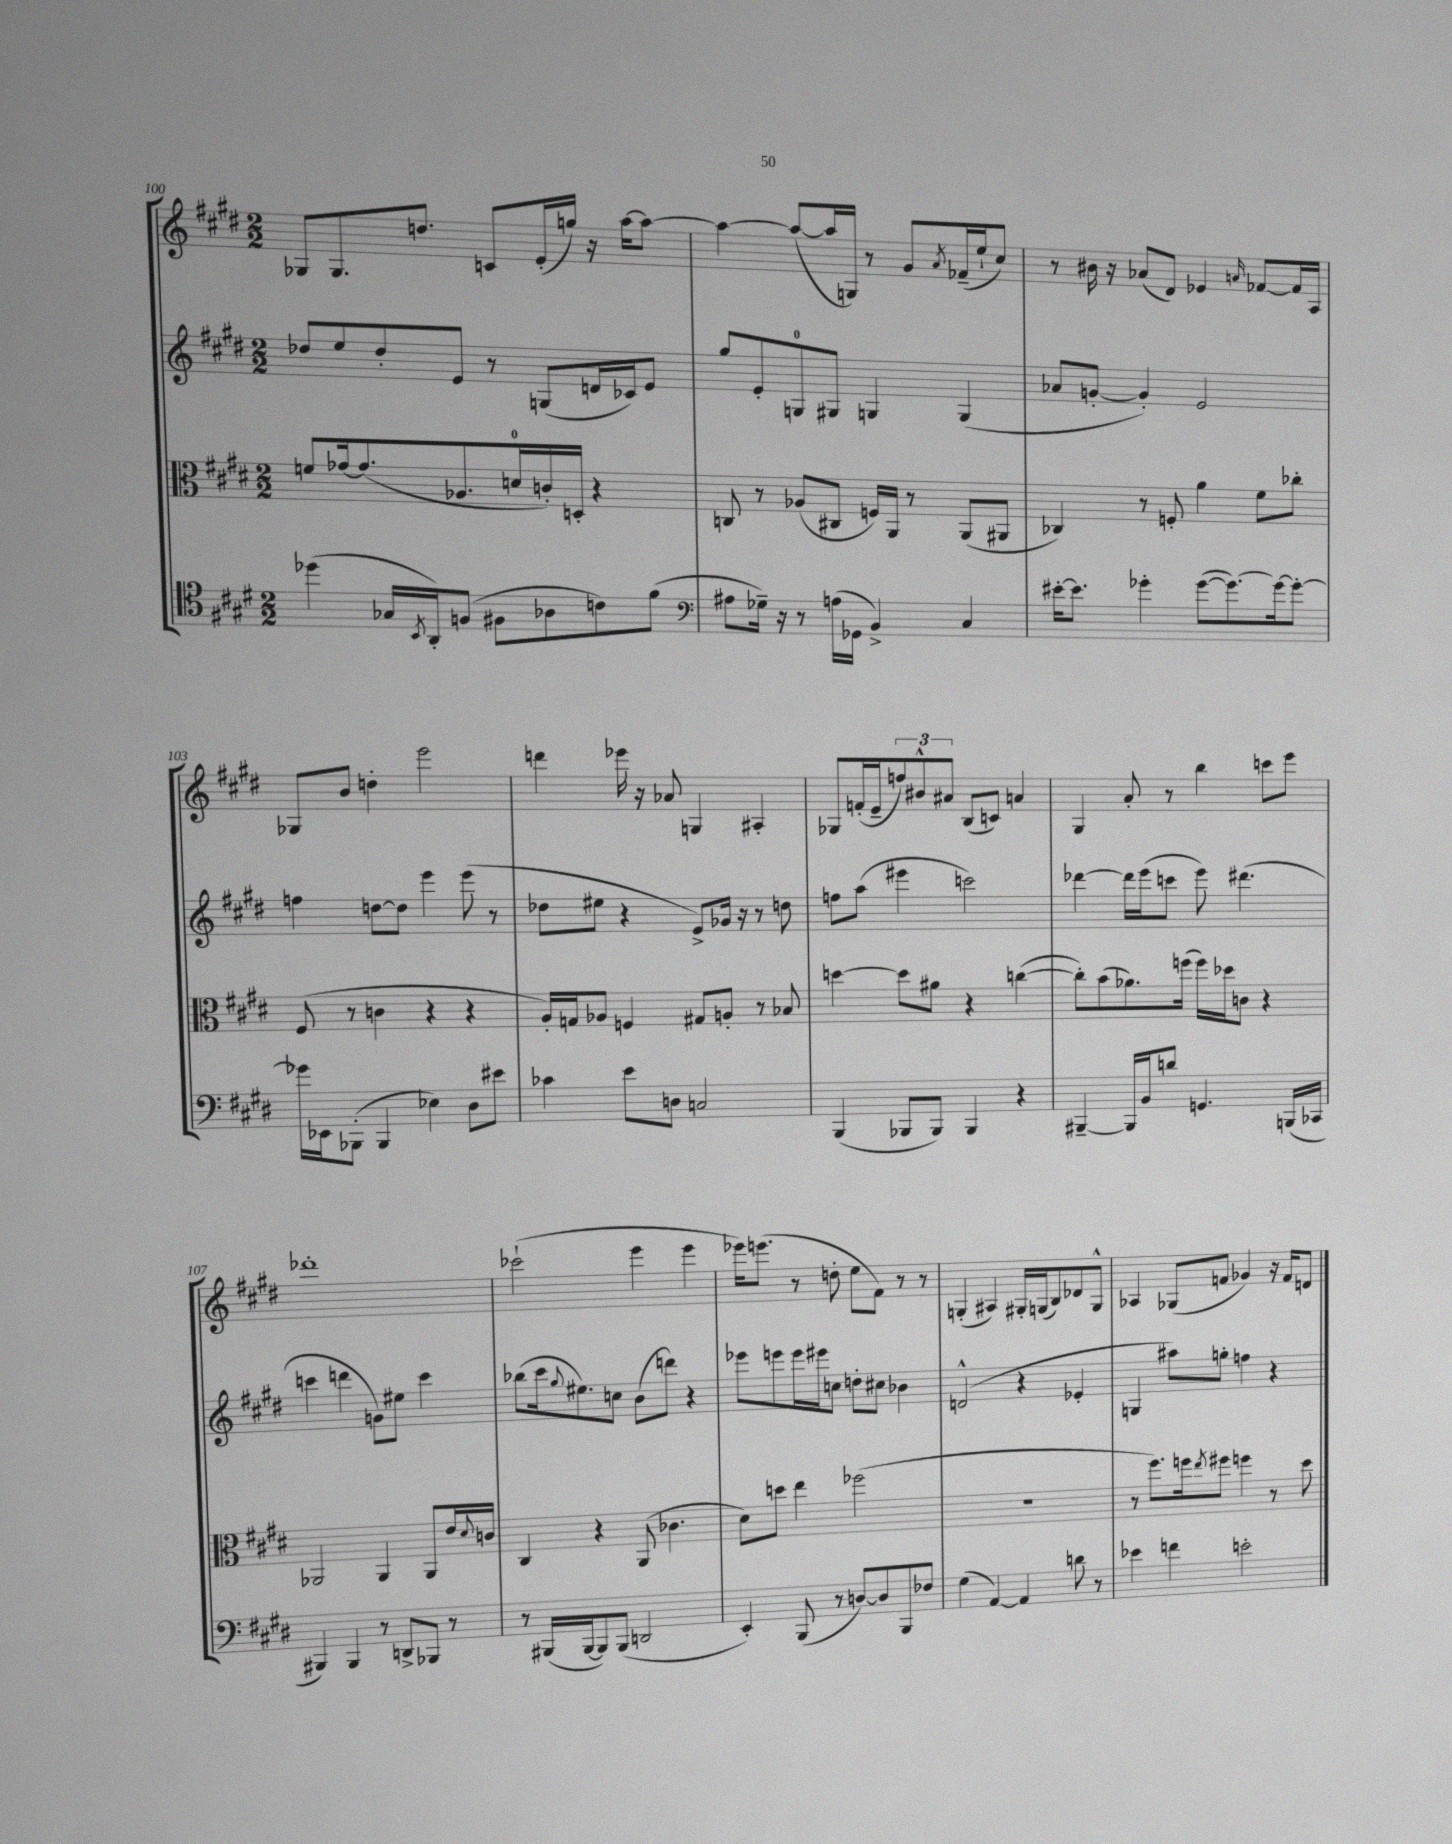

**kern	**kern	**kern	**kern
*staff4	*staff3	*staff2	*staff1
*clefC4	*clefC3	*clefG2	*clefG2
*k[f#c#g#d#]	*k[f#c#g#d#]	*k[f#c#g#d#]	*k[f#c#g#d#]
*M2/2	*M2/2	*M2/2	*M2/2
(4dd-\	8f/L	8dd-/L	8G-/L
.	[16g-/k	8ee/	8.G-/
.	(8.g-/]	.	.
16G-/LL	.	8dd-'/	.
8qBB/	.	.	.
16AA'/J)	.	.	8.dd/J
(8F/J	8.A-/	8e/J	.
8F#\L	.	8r	8c/L
.	16d/L	.	.
8A-\	16c'/)	(8G/L	(16e'/L
.	16D'/JJ	.	16gg/JJ)
8c\)	4r	16d/L	16r
.	.	16c-/J)	[16aa\LK
(8f#\J	.	8e/J	8aa\_J
=	=	=	=
*clefF4	*	*	*
8A#\L	8C/	8gg#/L	4aa\_
16G-~\Jk)	8r	8e'/	.
16r	.	.	.
8r	(8A-/L	8G/	(8aa/_L
(16A\LL	8C#/J	8G#/J	16aa/]L
16GG-\JJ	.	.	16G/JJ)
4BB^/)	16F/LL)	4G/	8r
.	16AA/JJ	.	.
.	8r	.	8g#/L
.	.	.	8qa/
4C#/	(8AA/L	(4G/	(16f-~/L
.	.	.	16ee`/J
.	8AA#/J	.	8cc#/J)
=	=	=	=
[16e#'\LK	4C-/)	8a-/L	8r
8.e#\]J	.	.	.
.	.	[8g'/J	16b#\
.	.	.	16r
4g-'\	8r	4g'/])	(8a-/L
.	8F'/	.	8d#/J)
([8g-\L	4a\	2e/	4e-/
8.g-\_)	.	.	.
.	.	.	16qqa/
.	8f#\L	.	[8f-/L
16g-\_k	.	.	.
8g-'\_J	8cc-'\J	.	16f-/]L
.	.	.	16A/JJ
=	=	=	=
16g-\]LL	(8F#/	4ff\	8G-/L
16EE-\J	.	.	.
(8BBB-'\J	8r	.	8b/J
4BBB-/	4c\	[8dd\L	4dd'\
.	.	8dd\]J	.
4E-\)	4r	4eee\	2eee\
8D#\L	4r	(8eee\	.
8e#\J	.	8r	.
=	=	=	=
4c-\	16A'/LL)	8dd-\L	4ddd\
.	16G/J	.	.
.	8A-/J	8ee#\J	.
8e\L	4F/	4r	16eee-\
.	.	.	16r
8D\J	.	.	8a-/
2C/	8G#/L	8e^/L)	4G/
.	8A'/J	16g-/Jk	.
.	.	16r	.
.	8r	8r	4A#'/
.	8B-/	8dd\	.
=	=	=	=
(4BBB/	[4dd\	8ff\L	8G-/L
.	.	(8aa\J	(16f'/L
.	.	.	16e~/J
8BBB-/L	8dd\]L	4eee#\	12ff/)
.	.	.	12b#^^/
8BBB-/J)	8a#\J	.	.
.	.	.	12a#/J
4BBB-/	4r	2ccc\)	(8B/L
.	.	.	8c/J)
4r	([4cc\	.	4a/
=	=	=	=
[4BBB#~/	8cc'\]L)	[4ddd-\	4G#/
.	(8b\	.	.
16BBB#/]LL	8.a-\)	16ddd-\]LL	8a'/
16BB/J	.	(16eee\J	.
8d/J	.	8ccc\J	8r
.	(16ff\Jk	.	.
4.GG/	16ff\LL)	8eee\)	4bb\
.	16dd-\J	.	.
.	8c\J	(4.ddd#\	.
.	4r	.	8ccc\L
(16BBB/LL	.	.	8eee\J
16CC-/JJ	.	.	.
=	=	=	=
4BBB#/)	2AA-/	4ccc\	1ddd-'
4BBB#/	.	4ddd\	.
8r	4AA-/	8g\L)	.
8DD^/L	.	8ee#\J	.
8BBB-/J	8AA-/L	4ccc\	.
8r	16e/L	.	.
.	8qqd#/	.	.
.	16c/JJ	.	.
=	=	=	=
8r	4C#/	(8bb-\L	(2ccc-`\
(16BBB#/LL	.	16ccc#\k	.
.	.	8qqgg#/	.
[16BBB#/J	.	8.ee#\)	.
8BBB#/])	4r	.	.
(8BBB#/J	.	8cc\J	.
2DD/	(8AA/	(8b\L	4eee\
.	4.c-\	8ddd\J)	.
.	.	4r	4eee\
=	=	=	=
4EE'/)	8d#\L)	8eee-\L	16eee-\LK)
.	.	.	(8.eee\J
.	8dd\J	8eee\	.
(8BBB/	4ee\	16eee\L	8r
.	.	16eee#\J	.
8r	.	8cc\J	8dd'\
[8D/L)	(2ff-\	8dd'\L	8ee\L
8D/]	.	8cc#\J	8f#\J)
8BBB/	.	4b-\	8r
8F-/J	.	.	8r
=	=	=	=
(4G#\	1r	(2d^^/	(4G'/
[4AA/)	.	.	4A#/)
4AA/]	.	4r	16G#'/LL
.	.	.	(16G/J
.	.	.	8B/)
8d\	.	4e-'/	8d-/
8r	.	.	8G^^/J
=	=	=	=
4e-\	8r	4G/	4A-/
.	8.ff#\L)	.	.
4f\	.	8aa#\L)	(8G-/L
.	16ff\k	.	.
.	8qee/	.	.
.	8ff#\J	8gg'\J	8f/J
2e'\	4ff\	4ff\	4g-/)
.	8r	4r	16r
.	.	.	16f/LK
.	8dd#\	.	8d/J
==	==	==	==
*-	*-	*-	*-
